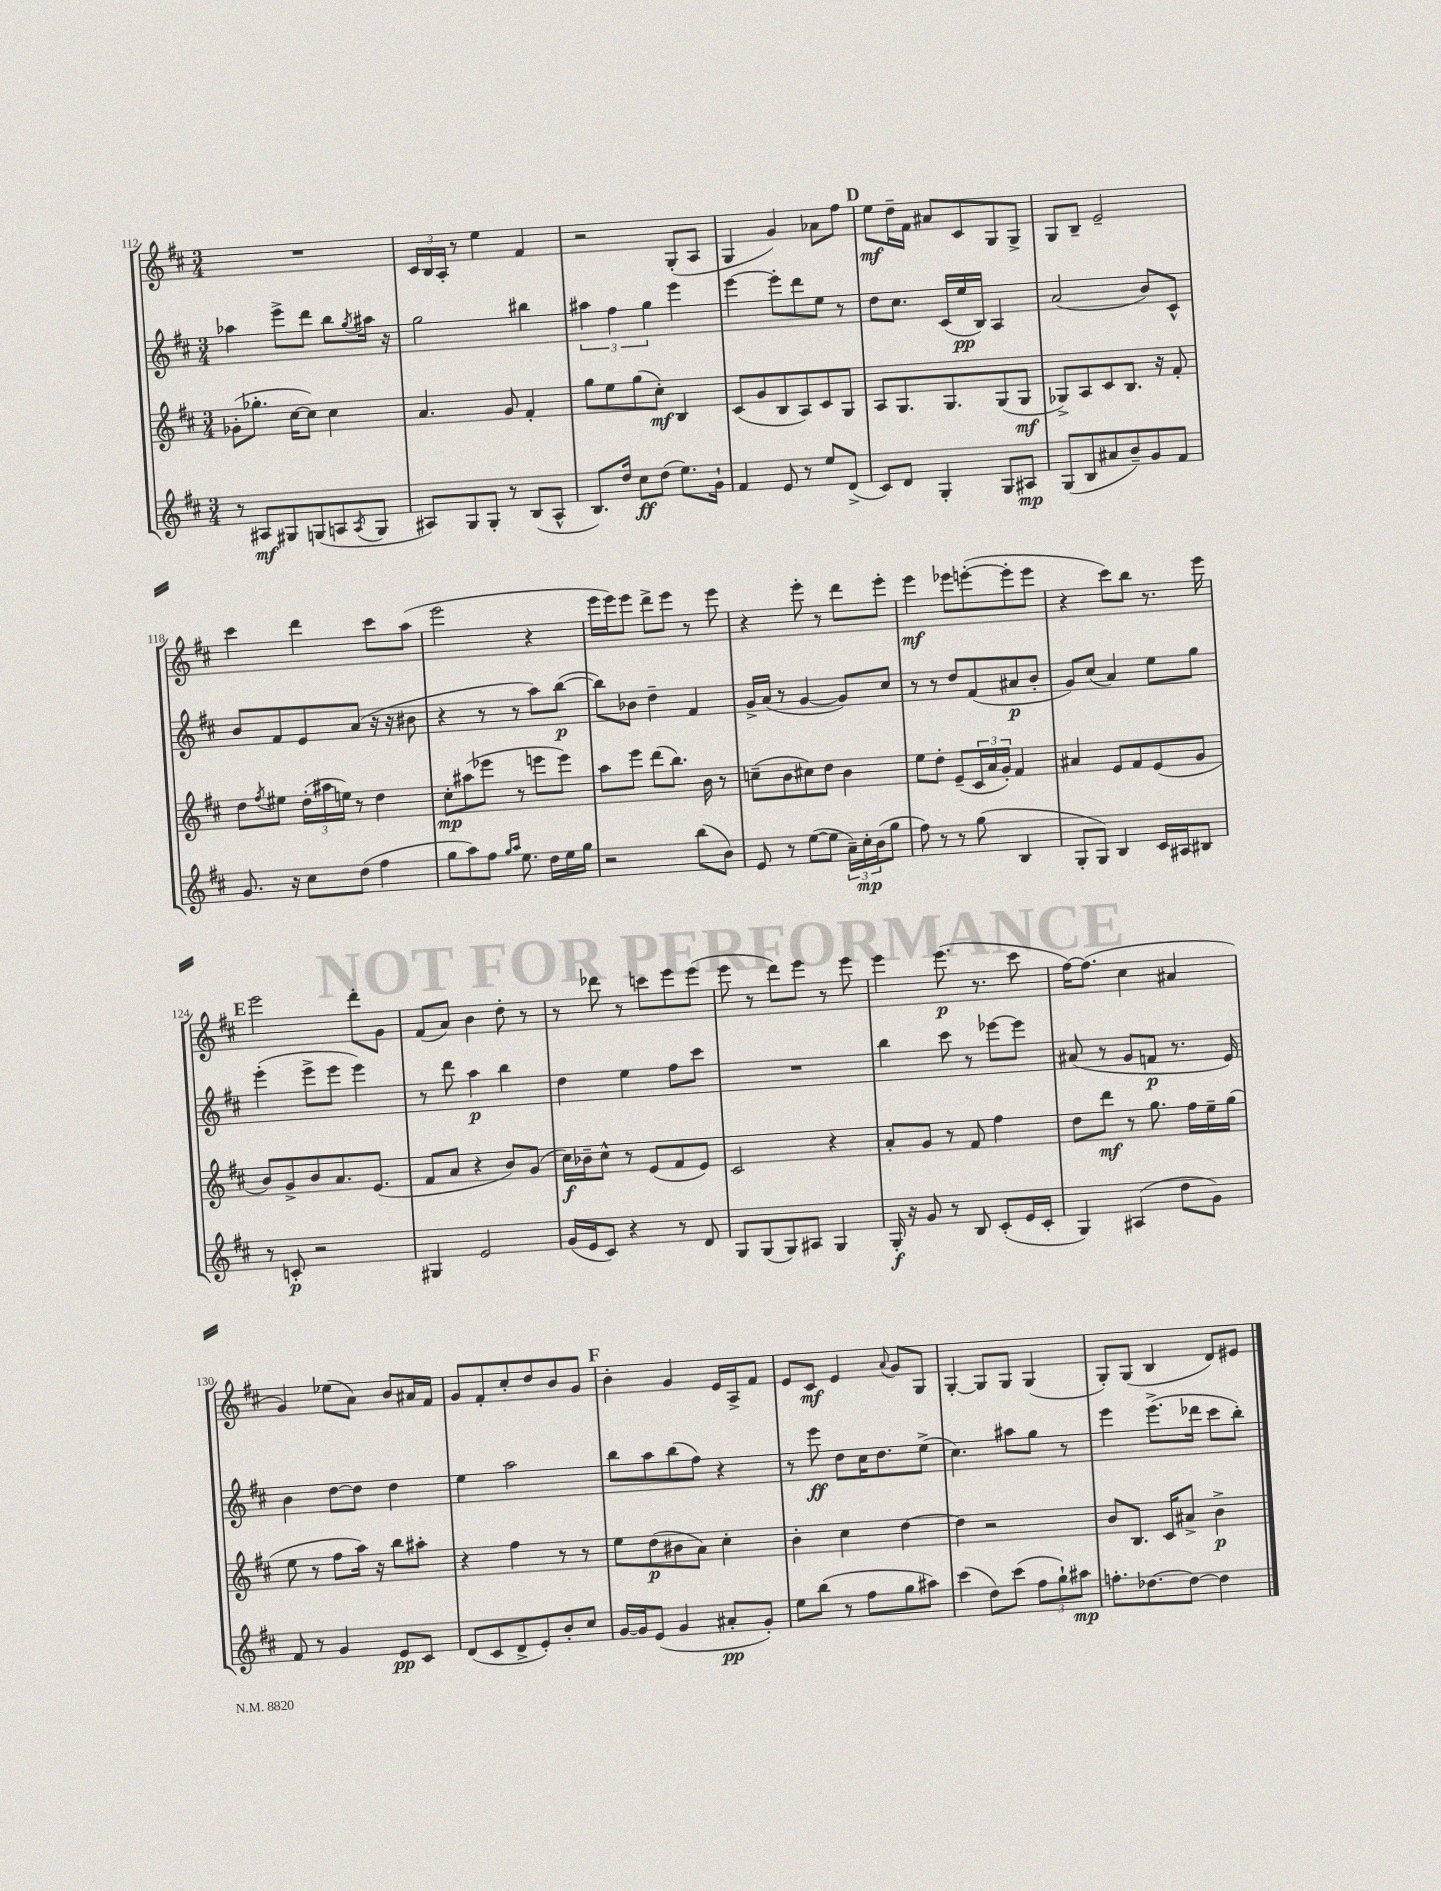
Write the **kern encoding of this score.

**kern	**dynam	**kern	**dynam	**kern	**dynam	**kern	**dynam
*part4	*part4	*part3	*part3	*part2	*part2	*part1	*part1
*staff4	*staff4	*staff3	*staff3	*staff2	*staff2	*staff1	*staff1
*clefG2	*	*clefG2	*	*clefG2	*	*clefG2	*
*k[f#c#]	*	*k[f#c#]	*	*k[f#c#]	*	*k[f#c#]	*
*M3/4	*	*M3/4	*	*M3/4	*	*M3/4	*
=112	=112	=112	=112	=112	=112	=112	=112
8r	.	(8g-X'\L	.	4aa-X\	.	2.r	.
8A#X/L	mf	8.gg-X'\J	.	.	.	.	.
8G#X/	.	.	.	8eee^\L	.	.	.
.	.	[16cc#\KL	.	.	.	.	.
(8Gn/	.	8cc#\J])	.	8ddd\J	.	.	.
8An/	.	4cc#\	.	8bb\L	.	.	.
8qA/	.	.	.	8qgg/	.	.	.
8G/J	.	.	.	16aa#X\Jk	.	.	.
.	.	.	.	16r	.	.	.
=113	=113	=113	=113	=113	=113	=113	=113
8A#X/L)	.	4.a/	.	2gg\	.	24c#/LL	.
.	.	.	.	.	.	24B/	.
.	.	.	.	.	.	24A'/JJ	.
8G/	.	.	.	.	.	8r	.
8G'/J	.	.	.	.	.	4ee\	.
8r	.	8g/	.	.	.	.	.
(8B/L	.	4f#'/	.	4bb#X\	.	4f#/	.
8A#^^/J	.	.	.	.	.	.	.
=114	=114	=114	=114	=114	=114	=114	=114
8.B/L)	.	8gg\L	.	6aa#X\	.	2r	.
.	.	8ee\	.	.	.	.	.
.	.	.	.	6ff#\	.	.	.
16dd/Jk	.	.	.	.	.	.	.
8cc#\L	ff	(8gg\	.	.	.	.	.
.	.	.	.	6gg\	.	.	.
(8dd\J	.	8cc#'\J)	mf	.	.	.	.
8.ee\L)	.	4B/	.	4eee\	.	(8G'/L	.
.	.	.	.	.	.	8A/J	.
16g`\Jk	.	.	.	.	.	.	.
=115	=115	=115	=115	=115	=115	=115	=115
4f#/	.	(8c#/L	.	[4eee\	.	4G/	.
.	.	8g/	.	.	.	.	.
8e/	.	8B/	.	8eee'\L]	.	4g/)	.
8r	.	8A/)	.	8ddd\	.	.	.
8ee/L	.	8c#/	.	8ee\J	.	8a-X\L	.
(8d^/J	.	8G/J	.	8r	.	8ff#\J	.
!!LO:REH:place=s1:t=D
=116	=116	=116	=116	=116	=116	=116	=116
8c#/L)	.	8A/L	.	8dd\L	.	8ee\L	mf
8d/J	.	8.G/	.	8.cc#\J	.	16dd~\L	.
.	.	.	.	.	.	16f#\JJ	.
4G'/	.	.	.	.	.	8a#X/L	.
.	.	8.G/	.	(16c#/LL	.	.	.
.	.	.	.	16ee/	pp	8c#/	.
.	.	.	.	16B/JJ)	.	.	.
8G/L	.	(8G/	.	4A/	.	8G/	.
8A#X/J	mp	8G/J	mf	.	.	8G^/J	.
=117	=117	=117	=117	=117	=117	=117	=117
(8G/L	.	8G-X^/L)	.	(2a/	.	8G/L	.
8B/	.	8A/	.	.	.	8B~/J	.
8a#X/	.	8c#/	.	.	.	2e~/	.
8b~/)	.	8.B/J	.	.	.	.	.
8g/	.	.	.	8b/L)	.	.	.
.	.	16r	.	.	.	.	.
8f#/J	.	8f#'/	.	8c#^^/J	.	.	.
!!LO:LB:g=z
=118	=118	=118	=118	=118	=118	=118	=118
8.g/	.	8dd\L	.	8b/L	.	4ccc#\	.
.	.	8qff#/	.	.	.	.	.
.	.	8ee#X\J	.	8f#/	.	.	.
16r	.	.	.	.	.	.	.
8cc#\L	.	(24dd'\LL	.	8e/	.	4ddd\	.
.	.	24aa#X\	.	.	.	.	.
.	.	24een\JJ)	.	.	.	.	.
(8dd\J	.	8r	.	(8a/J	.	.	.
4ff#\	.	4dd\	.	16r	.	8ccc#\L	.
.	.	.	.	16r	.	.	.
.	.	.	.	8b#X\	.	(8aa\J	.
=119	=119	=119	=119	=119	=119	=119	=119
8gg\L	.	8cc#'\L	mp	4r	.	2eee\	.
8aa\)	.	(8aa#X\	.	.	.	.	.
8ff#\J	.	8eee-X\J	.	8r	.	.	.
16qqgg/LL	.	.	.	.	.	.	.
16qqaa/JJ	.	.	.	.	.	.	.
8.ee\	.	8r	.	8r	.	.	.
.	.	8eeen\L	.	8aa\L)	.	4r	.
16dd\LL	.	.	.	.	.	.	.
16ee\	.	8eee\J)	.	([8bb\J	p	.	.
16gg\JJ	.	.	.	.	.	.	.
=120	=120	=120	=120	=120	=120	=120	=120
2r	.	8aa\L	.	8bb\L])	.	16eee\LL	.
.	.	.	.	.	.	16eee\J)	.
.	.	8eee\J	.	8b-X\J	.	8eee\J	.
.	.	(8ddd\L	.	4dd~\	.	8ddd^\L	.
.	.	8.bb\J)	.	.	.	8eee\J	.
(8bb\L	.	.	.	4f#/	.	8r	.
.	.	16b\	.	.	.	.	.
8b\J)	.	8r	.	.	.	8eee\	.
=121	=121	=121	=121	=121	=121	=121	=121
8e/	.	(8ccn~\L	.	16g^/LL	.	4r	.
.	.	.	.	(16a/JJ	.	.	.
8r	.	8b\	.	8r	.	.	.
([8ee\L	.	8cc#X\)	.	[4g/	.	8eee'\	.
8ee\J]	.	8dd\J	.	.	.	8r	.
24a~\LL)	.	4b\	.	8g/L])	.	8ddd\L	.
24cc#'\	mp	.	.	.	.	.	.
(24b\J	.	.	.	.	.	.	.
8gg\J	.	.	.	8cc#/J	.	8eee'\J	.
=122	=122	=122	=122	=122	=122	=122	=122
8ff#\)	.	8ee\L	.	8r	.	4eee\	mf
8r	.	8dd'\J	.	8r	.	.	.
8r	.	(8e~/L	.	8dd/L	.	8eee-X\L	.
(8gg\	.	24c#/L	.	(8f#/	.	([8eeen'\	.
.	.	24a/	.	.	.	.	.
.	.	24g'/JJ)	.	.	.	.	.
4B/	.	4f#/	.	8a#X/	p	8eee'\]	.
.	.	.	.	8b'/J	.	8eee\J	.
=123	=123	=123	=123	=123	=123	=123	=123
8G'/L	.	4a#X/	.	8g/L)	.	4r	.
8G/J)	.	.	.	(8cc#/J	.	.	.
4B/	.	8e/L	.	4a/)	.	8ccc#\L)	.
.	.	8f#/	.	.	.	8bb\J	.
16c#/LL	.	(8e/	.	8ee\L	.	8.r	.
16A#X/J	.	.	.	.	.	.	.
8B#X/J	.	8g/J	.	8gg\J	.	.	.
.	.	.	.	.	.	16eee\	.
!!LO:LB:g=z
!!LO:REH:place=s1:t=E
=124	=124	=124	=124	=124	=124	=124	=124
8r	.	8b/L)	.	(4eee'\	.	2eee\	.
8cn'/	p	8g^/	.	.	.	.	.
2r	.	8b/	.	8eee^\L	.	.	.
.	.	8.a/	.	8eee\J	.	.	.
.	.	.	.	4eee\)	.	8ddd'\L	.
.	.	(8.e/J	.	.	.	.	.
.	.	.	.	.	.	8g\J	.
=125	=125	=125	=125	=125	=125	=125	=125
4G#X/	.	8f#/L	.	8r	.	(8f#/L	.
.	.	8a/J	.	8ddd\	.	8a/J)	.
2e/	.	4r	.	4aa\	p	4b\	.
.	.	8b/L)	.	4bb\	.	8dd'\	.
.	.	(8g/J	.	.	.	8r	.
=126	=126	=126	=126	=126	=126	=126	=126
(16g/LL	.	16cc#\LL)	f	4dd\	.	8r	.
16e/J	.	16b-X~\J	.	.	.	.	.
8c#/J)	.	8cc#^^\J	.	.	.	8ddd-X\	.
4r	.	8r	.	4ee\	.	8r	.
.	.	(8e/L	.	.	.	8cccn\L	.
8r	.	8f#/	.	8ff#\L	.	8eee\	.
8d/	.	8e/J)	.	8ccc#\J	.	(8eee\J	.
=127	=127	=127	=127	=127	=127	=127	=127
8G/L	.	2c#/	.	2.r	.	8eee\	.
(8G/	.	.	.	.	.	8r	.
8G/)	.	.	.	.	.	8ddd\L)	.
8A#X/J	.	.	.	.	.	8eee\J	.
4G/	.	4r	.	.	.	8r	.
.	.	.	.	.	.	8eee\	.
=128	=128	=128	=128	=128	=128	=128	=128
16G'/	f	8a'/L	.	4bb\	.	4eee\	.
16r	.	.	.	.	.	.	.
8g/	.	8g/J	.	.	.	.	.
8r	.	8r	.	8ccc#\	.	(8.eee\	p
8B/	.	8f#/	.	8r	.	.	.
.	.	.	.	.	.	8.r	.
(8c#'/L	.	4ff#\	.	[8eee-X\L	.	.	.
16e/L	.	.	.	8eee-\J]	.	8ccc#\	.
16c#'/JJ	.	.	.	.	.	.	.
=129	=129	=129	=129	=129	=129	=129	=129
4G/)	.	8dd\L	.	(8a#X/	.	[16ff#\KL)	.
.	.	.	.	.	.	(8.ff#\J]	.
.	.	8ddd\J	mf	8r	.	.	.
(4A#X/	.	8r	.	8g/L	.	4cc#\	.
.	.	8.gg\	.	8fn/J	p	.	.
8dd\L	.	.	.	8.r	.	4a#X/	.
.	.	16ff#\LL	.	.	.	.	.
8g\J)	.	16ee~\	.	.	.	.	.
.	.	(16gg\JJ	.	16e/)	.	.	.
!!LO:LB:g=z
=130	=130	=130	=130	=130	=130	=130	=130
8f#/	.	8ee\	.	4b\	.	4g/)	.
8r	.	8r	.	.	.	.	.
4g/	.	8ff#\L	.	[8dd\L	.	(8ee-X\L	.
.	.	16aa\Jk)	.	8dd\J]	.	8a\J)	.
.	.	16r	.	.	.	.	.
8e/L	pp	8bb\L	.	4dd\	.	8b/L	.
8c#/J	.	8aa#X'\J	.	.	.	16a#X/L	.
.	.	.	.	.	.	16f#/JJ	.
=131	=131	=131	=131	=131	=131	=131	=131
(8d/L	.	4r	.	4ee\	.	8g/L	.
8c#/	.	.	.	.	.	8f#'/	.
8d^/	.	4ff#\	.	2aa\	.	8cc#'/	.
8e'/)	.	.	.	.	.	8dd/	.
8b'/	.	8r	.	.	.	8b/	.
8cc#/J	.	8r	.	.	.	8g/J	.
!!LO:REH:place=s1:t=F
=132	=132	=132	=132	=132	=132	=132	=132
[16g/LL	.	8ee\L	.	8bb\L	.	4b'\	.
16g/J]	.	.	.	.	.	.	.
(8e/J	.	(8dd\	p	8aa\	.	.	.
4g/	.	8b#X\	.	(8bb\	.	4g/	.
.	.	8a\J)	.	8ff#\J)	.	.	.
8a#X'/L	pp	4cc#'\	.	4r	.	16e/LL	.
.	.	.	.	.	.	16A^/J	.
8g'/J)	.	.	.	.	.	8f#/J	.
=133	=133	=133	=133	=133	=133	=133	=133
8ee\L	.	4b'\	.	8r	.	8e/L	.
(8bb\J	.	.	.	8eee\	ff	8c#/J	mf
8r	.	4cc#\	.	8dd\L	.	4e/	.
8ff#\L	.	.	.	16cc#\K	.	.	.
.	.	.	.	8.dd\	.	.	.
.	.	.	.	.	.	8qqa/	.
8gg\	.	[4dd\	.	.	.	8g/L	.
8aa#X\J)	.	.	.	(8ee^\J	.	8G/J	.
=134	=134	=134	=134	=134	=134	=134	=134
(4ccc#\	.	4dd\]	.	4.cc#\)	.	[4G'/	.
8dd\L)	.	2r	.	.	.	8G/L]	.
(8ccc#\J	.	.	.	8aa#X\L	.	8G/J	.
12ff#\L	.	.	.	8gg\J	.	(4G/	.
12gg`\)	.	.	.	.	.	.	.
.	.	.	.	8r	.	.	.
12aa#X\J	mp	.	.	.	.	.	.
=135	=135	=135	=135	=135	=135	=135	=135
8.ffn'\L	.	8b/L	.	4eee\	.	8G'/L)	.
.	.	8.B/J	.	.	.	(8G/J	.
[8.dd-X\	.	.	.	.	.	.	.
.	.	.	.	(8.eee^\L	.	4B/	.
.	.	16c#/KL	.	.	.	.	.
8dd-\J_	.	8a#X^/J	.	.	.	.	.
.	.	.	.	16ddd-X\Jk	.	.	.
4dd-\]	.	4b^\	p	8ccc#\L	.	8d/L)	.
.	.	.	.	8bb'\J)	.	8e#X/J	.
==	==	==	==	==	==	==	==
*-	*-	*-	*-	*-	*-	*-	*-
